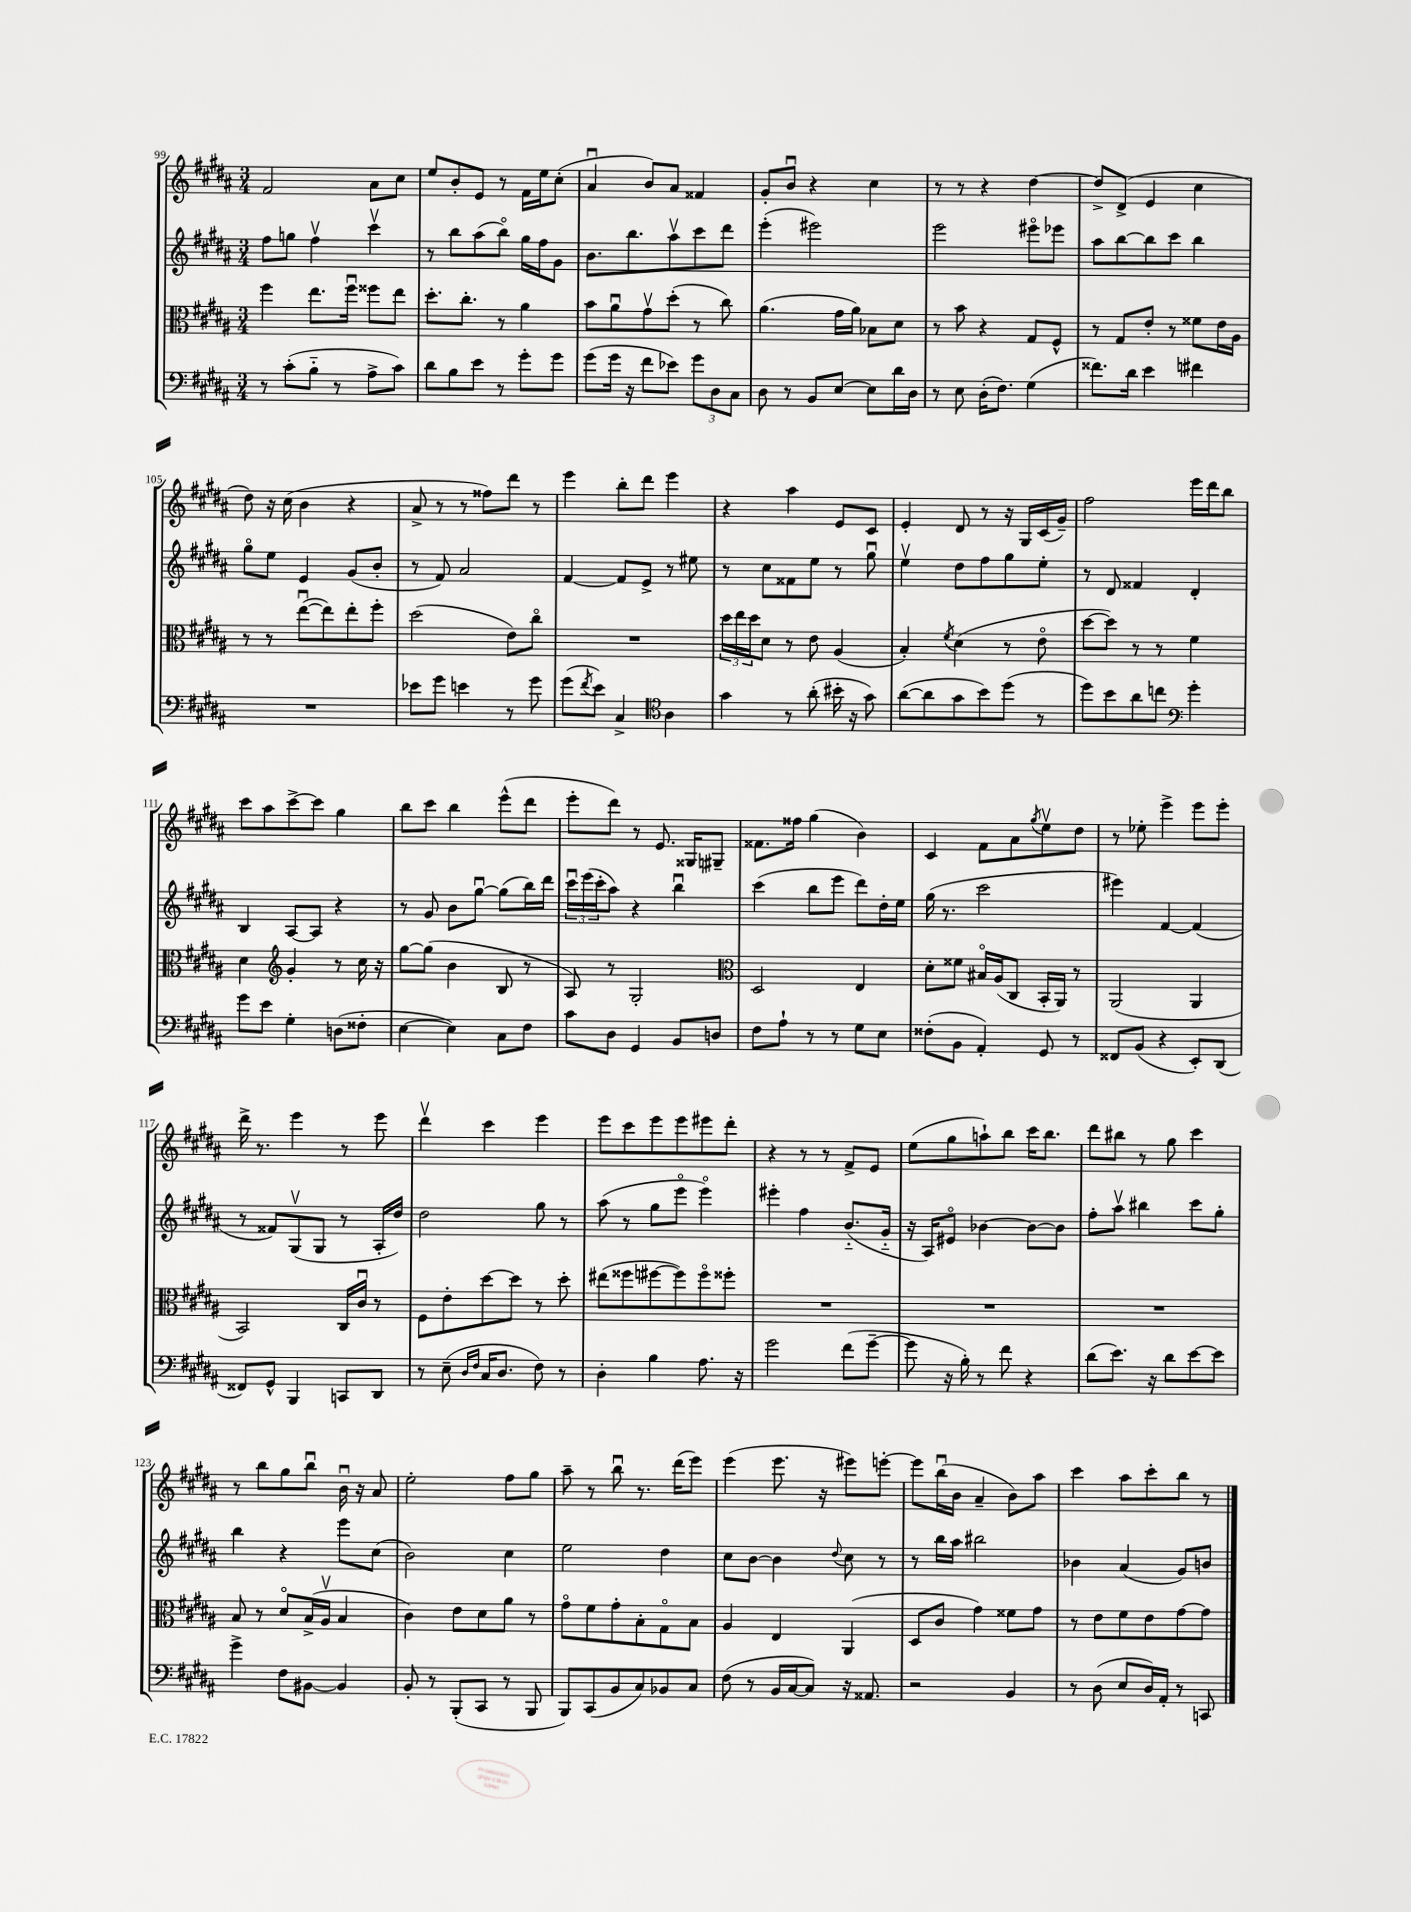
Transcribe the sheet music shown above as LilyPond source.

<<
\new StaffGroup <<
\new Staff = "s0" {
    \clef treble \key b \major \numericTimeSignature \time 3/4
    fis'2 ais'8 cis''8 |
    e''8 b'8-. e'8 r8 fis'16 e''16 cis''8-.( |
    ais'4\downbow b'8) ais'8 fisis'4 |
    gis'8-. b'8\downbow r4 cis''4 |
    r8 r8 r4 dis''4~ |
    dis''8-> dis'8->( e'4 cis''4 |
    dis''8) r16 cis''16( b'4 r4 |
    ais'8-> r8 r8 fisis''8) dis'''8 r8 |
    e'''4 b''8-. dis'''8 e'''4 |
    r4 ais''4 e'8 cis'8 |
    e'4-. dis'8 r8 r16 gis16 cis'16( gis'16--) |
    fis''2 e'''16 dis'''16 b''8 |
    cis'''8 ais''8 cis'''8~-> cis'''8 gis''4 |
    b''8 cis'''8 b''4 e'''8-^( dis'''8 |
    e'''8-. dis'''8) r8 e'8. gisis16 gis8-- |
    fisis'8. fisis''16 gis''4( b'4) |
    cis'4 fis'8 ais'8 \acciaccatura { gis''8 } e''8\upbow dis''8 |
    r8 ees''8-. e'''4-> e'''8 e'''8-. |
    dis'''16-> r8. e'''4 r8 e'''8 |
    dis'''4\upbow cis'''4 e'''4 |
    e'''8 cis'''8 e'''8 e'''8 eis'''8 dis'''8-. |
    r4 r8 r8 fis'8-> e'8 |
    e''8( gis''8 a''8-!) b''8 cis'''16 b''8. |
    dis'''8 bis''8 r8 gis''8 cis'''4 |
    r8 b''8 gis''8 b''8\downbow b'16\downbow r16 ais'8 |
    e''2-. fis''8 gis''8 |
    ais''8-- r8 b''8\downbow r8. dis'''16( e'''8) |
    e'''4( e'''8. r16 eis'''8) e'''8~-. |
    e'''8 b''16\downbow( b'16 ais'4-- b'8) ais''8 |
    cis'''4 ais''8 cis'''8-. b''8 r8 \bar "|." |
}
\new Staff = "s1" {
    \clef treble \key b \major \numericTimeSignature \time 3/4
    fis''8 g''8 fis''4\upbow cis'''4\upbow |
    r8 b''8 ais''8( b''8\flageolet) gis''16 fis''16 gis'8 |
    b'8. b''8. ais''8\upbow cis'''8 dis'''8 |
    e'''4-.( eis'''2) |
    e'''2 eis'''8\flageolet ees'''8 |
    ais''8 b''8~ b''8 cis'''8 b''4 |
    gis''8\flageolet e''8 e'4 gis'8( b'8-. |
    r8 fis'8) ais'2 |
    fis'4~ fis'8 e'8-> r8 eis''8 |
    r8 cis''8 fisis'8 e''8 r8 gis''8\downbow |
    e''4\upbow dis''8 fis''8 gis''8 e''8-. |
    r8 dis'8 fisis'4 dis'4-. |
    b4 ais8~ ais8 r4 |
    r8 gis'8 b'8 gis''8~\downbow gis''8( b''16) dis'''16 |
    \tuplet 3/2 { cis'''16\downbow e'''16( cis'''16-. } ais''8) r4 b''4\downbow |
    cis'''4( b''8 e'''8 dis'''8) dis''16-. e''16 |
    gis''16( r8. cis'''2 |
    eis'''4) fis'4~ fis'4( |
    r8 fisis'8) gis8\upbow( gis8 r8 ais16-. dis''16) |
    dis''2 gis''8 r8 |
    ais''8( r8 gis''8 e'''8\flageolet e'''4\flageolet) |
    eis'''4-. fis''4 b'8.-_( gis'16-_ |
    r16 ais16) eis'8\flageolet bes'4~ bes'8~ bes'8 |
    fis''8-. ais''8\upbow bis''4 cis'''8 gis''8-. |
    b''4 r4 e'''8 cis''8( |
    b'2) cis''4 |
    e''2 dis''4 |
    cis''8 b'8~ b'4 \appoggiatura { dis''8 } cis''8 r8 |
    r8 b''16 ais''16 bis''2 |
    bes'4 ais'4( gis'8) b'8 \bar "|." |
}
\new Staff = "s2" {
    \clef alto \key b \major \numericTimeSignature \time 3/4
    fis''4 e''8. fis''16\downbow fisis''8 e''8 |
    dis''8.-. cis''8.-. r8 ais'4 |
    b'8 ais'8\downbow gis'8\upbow dis''8-.( r8 cis''8) |
    ais'4.( gis'16 ais'16) bes8 dis'8 |
    r8 b'8 r4 gis8 fis8-^ |
    r8 gis8 e'8-. r8 fisis'8 e'16 ais16 |
    r8 r8 e''8~\downbow( e''8) e''8-. fis''8-. |
    dis''2( e'8) cis''8\flageolet |
    R2. |
    \tuplet 3/2 { dis''16 e''16 dis''16 } dis'8 r8 e'8 ais4( |
    b4-.) \acciaccatura { fis'8 } dis'4( r8 e'8\flageolet |
    dis''8~ dis''8) r8 r8 fis'4 |
    dis'4 \clef treble gis'4-. r8 cis''16 r16 |
    gis''8~ gis''8( b'4 b8 r8 |
    ais8) r8 gis2-. |
    \clef alto dis2 e4 |
    dis'8-. fisis'8 bis16\flageolet ais16( cis8 b,16-. ais,16) r8 |
    ais,2( ais,4 |
    b,2) cis16 cis'16\downbow r8 |
    fis8 e'8-. dis''8~ dis''8 r8 dis''8-. |
    eis''8( fisis''8 fis''8~ fis''8) fis''8\flageolet fisis''8-. |
    R2. |
    R2. |
    R2. |
    b8 r8 dis'8\flageolet b16->( ais16\upbow b4 |
    cis'4) e'8 dis'8 ais'8 r8 |
    gis'8\flageolet fis'8 gis'8-. b8-. gis8\flageolet b8 |
    ais4 e4 ais,4( |
    dis8 cis'8 gis'4) fisis'8 gis'8 |
    r8 e'8 fis'8 e'8 gis'8~ gis'8 \bar "|." |
}
\new Staff = "s3" {
    \clef bass \key b \major \numericTimeSignature \time 3/4
    r8 cis'8-.( b8-_ r8 ais8-> cis'8) |
    dis'8 b8 e'8 r8 gis'8-. gis'8 |
    gis'8( gis'16 r16 fis'8 ees'8) \tuplet 3/2 { gis'8 dis8 cis8 } |
    dis8 r8 b,8 e8~ e8 dis'16 dis16 |
    r8 e8 dis16-.( fis8.) gis4( |
    fisis'8.) dis'16 e'4 fis'4 |
    R2. |
    ees'8 gis'8 e'4 r8 gis'8 |
    gis'8( \acciaccatura { fis'8 } e'8) cis4-> \clef tenor ais4 |
    gis'4 r8 ais'8-.( bis'16-. r16 gis'8) |
    ais'8~( ais'8 gis'8 b'8) dis''8( r8 |
    dis''8) b'8 ais'8 c''8 \clef bass gis'4-. |
    gis'8 e'8 gis4-. d8( fisis8-. |
    e4~ e4) cis8 fis8 |
    cis'8 dis8 gis,4 b,8 d8 |
    fis8 ais8-! r8 r8 gis8 e8 |
    fisis8-.( b,8 ais,4-.) gis,8 r8 |
    fisis,8 b,8( r4 e,8-.) dis,8( |
    fisis,8) gis,8-^ b,,4 c,8 dis,8 |
    r8 e8--( \grace { dis16 fis16 } cis16 dis8. fis8) r8 |
    dis4-. b4 ais8. r16 |
    gis'2 fis'8( gis'8~-- |
    gis'8 r16 b16-.) r8 fis'8 r4 |
    dis'8( e'8.) r16 dis'8 e'8~ e'8 |
    gis'4-> fis8 bis,8~ bis,4 |
    b,8-. r8 b,,8-.( cis,8 r8 b,,8 |
    b,,8) cis,8( b,8 cis8) bes,8 cis8 |
    fis8( r8 b,16 cis16~ cis8) r16 aisis,8. |
    r2 b,4 |
    r8 dis8( e8 dis16) ais,16-. r8 c,8 \bar "|." |
}
>>
>>
\layout { \context { \Score currentBarNumber = #99 } }
